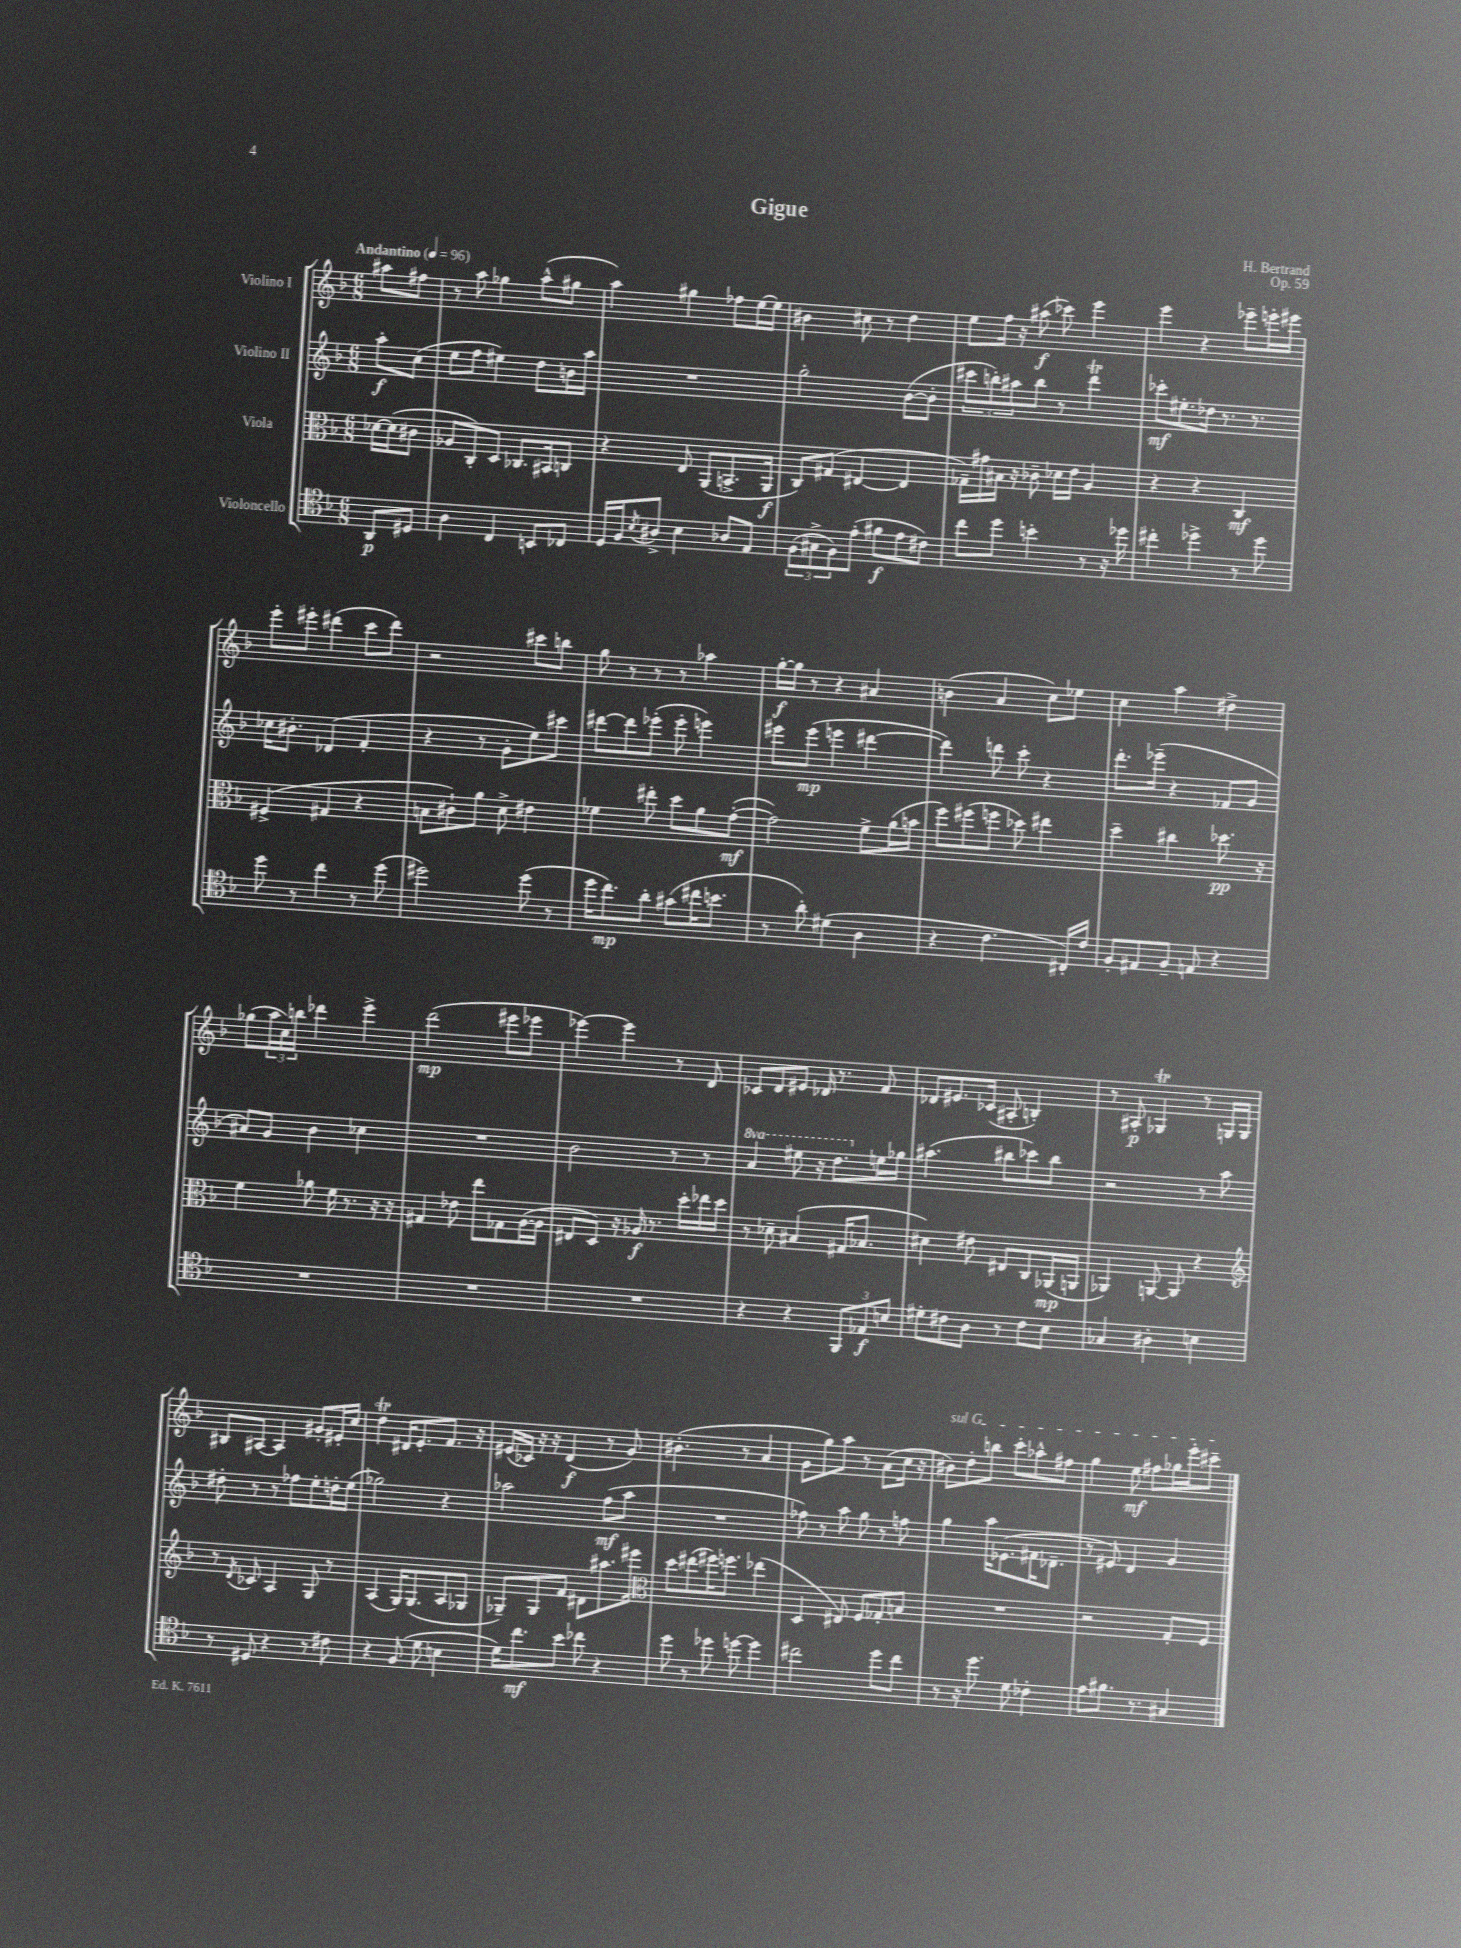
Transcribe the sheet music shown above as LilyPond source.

\header { title = "Gigue" composer = "H. Bertrand" opus = "Op. 59" }
<<
\new StaffGroup <<
\new Staff = "s0" \with { instrumentName = "Violino I" } {
    \clef treble \key f \major \numericTimeSignature \time 6/8 \partial 4 \tempo "Andantino" 4 = 96
    ais''8 fis''8 |
    r8 a''8 ges''4 a''8-^( gis''8 |
    a''4) gis''4 fes''8 e''16~ e''16 |
    bis'4 cis''8 r8 d''4 |
    e''8 f''16 r16 ais''8\f( ces'''8) e'''4 |
    e'''4 r4 ees'''8-- e'''16-. eis'''16 |
    e'''8-. eis'''8-. dis'''4( c'''8 dis'''8) |
    r2 cis'''8 b''8 |
    g''8 r8 r8 r8 aes''4 |
    g''16~-.\f g''16 r8 r4 ais'4 |
    b'4( a'4 c''8) ees''8 |
    c''4 a''4 dis''4-> |
    ges''8( \tuplet 3/2 { a''16 c''16) b''16 } des'''4 e'''4-> |
    d'''2\mp( eis'''8 ees'''8 |
    ees'''4~) ees'''4 r8 d'8 |
    ces'8 d'8 eis'8 des'16 r8. f'8 |
    des'8 eis'8. ces'16( ais8-. b4-.) |
    r8 ais8-.\p ges4\trill r8 g16 g16 |
    bis8 ais8~ ais4 gis'8-. eis'16-. c''16 |
    d''4\trill dis'16 e'8.-. f'8. r16 |
    eis'16( ces'16) r16 r16 d'4\f( r8 g'8) |
    bis'4.-.( r8 a'4 |
    g'8 g''8) a''8 r8 a'8( c''16 r16 |
    \once \override TextSpanner.bound-details.left.text = \markup { \italic "sul G" } bis'8\startTextSpan) d''8-. b''8 c'''8-. aes''8-^ fis''8 |
    g''4 e''8\mf fis''8 ges''16 e'''16-. cis'''8--\stopTextSpan \bar "|." |
}
\new Staff = "s1" \with { instrumentName = "Violino II" } {
    \clef treble \key f \major \numericTimeSignature \time 6/8 \set Staff.ottavationMarkups = #ottavation-simple-ordinals \partial 4
    a''8-.\f c''8( |
    e''8 f''8 eis''4) d''8 b'16 a''16 |
    R2. |
    g''2-. bes'8~( bes'8-. |
    \tuplet 3/2 { cis'''8 b''8-.) ais''8 } b''8 r8 d'''4\trill |
    ces'''8-.\mf eis''8.-. des''16 r8. r8. |
    ces''16 bis'8.-. des'4( f'4-. |
    r4 r8 g'8-. e''8) cis'''8 |
    dis'''8~ dis'''8 ees'''8-.( ees'''8-. e'''4) |
    eis'''8 eis'''8\mp( e'''4 dis'''4~ |
    dis'''4) d'''8 c'''8-. r4 |
    d'''8.-. ees'''16--( r4 fes'8 g'8 |
    ais'8) g'8 bes'4 ces''4 |
    R2. |
    bes'2 r8 r8 |
    \ottava #1 a''4 eis'''8 r16 d'''8. \ottava #0 e''!16 ges''16 |
    ais''4.( bis''8 ces'''8) bis''8 |
    r2 r8 a''8 |
    dis''8-. r8 r8 fes''8 e''8-. d''16-. e''16( |
    ges''2) r4 |
    aes''2 f''8\mf( aes''8 |
    R2. |
    fes''8) r8 a''8 g''8 r8 f''8 |
    g''4 a''16 ees'8.( fis'16 des'8.-- |
    r8 eis'8) d'4 g'4 \bar "|." |
}
\new Staff = "s2" \with { instrumentName = "Viola" } {
    \clef alto \key f \major \numericTimeSignature \time 6/8 \partial 4
    des'16~ des'16( cis'8 |
    aes8 c8-.) d8 ces8. bis,16 c8 |
    r4 e8 a,8( b,8.-> a,16\f |
    c8) gis8( eis4~ eis4 |
    ges16--) gis'16 bis16 r16 ces'8-- des'16 e'16 a4 |
    r4 r4 c4\mf |
    fis4->( gis4 r4 |
    b8 cis'8-!) a'8 d'8-> eis'4 |
    fes'4 eis''8-. d''8 a'8 g'8~-.\mf( |
    g'2) f'8-> a'16( b'16 |
    f''8) fis''8( f''8 des''8) eis''4 |
    d''4-- cis''4 des''8.\pp r16 |
    f'4 aes'8 f'16 r8. r16 r16 |
    gis4 ees'8 e''8 ges8 a16~( a16 |
    eis8 d8) r16 aes16\f r8. d''16-. ees''16 d''16 |
    r8 des'8-- bis4( gis16 bes8. |
    dis'4) eis'8 eis8 c8 aes,16\mp( a,16 |
    aes,4) a,8~ a,8 r4 |
    \clef treble r8 \acciaccatura { d'8 } ces'8 a4 g8 r8 |
    a4( g16) g8.( a8 ges8 |
    ges8--) ges8 f'8 dis'8 ais''8. eis'''16 |
    \clef alto d''8 eis''8( fis''16) f''8. ees''4( |
    d4 eis8) f8 ges8-. b8 |
    R2. |
    r2 g8-. f8 \bar "|." |
}
\new Staff = "s3" \with { instrumentName = "Violoncello" } {
    \clef tenor \key f \major \numericTimeSignature \time 6/8 \partial 4
    a,8\p dis8 |
    a4 c4 b,8 ces8 |
    d16 f16 \acciaccatura { bes8 } ais8-> bes4 aes8 e8 |
    \tuplet 3/2 { f8( gis8-> f8) } e'8-.( fis'8\f e'8 cis'8) |
    c''8 d''8 b'4-. r8 r16 des''16 |
    cis''4-. des''4-> r8 des''8 |
    d''8 r8 c''4 r8 d''8( |
    dis''2) dis''8( r8 |
    d''16 c''8.\mp) a'8-. gis'8( cis''16 b'8. |
    r8 a'8-.) dis'4( a4 |
    r4 c'4. cis16-.) c'16 |
    f8-. eis8 f8-- e8 r4 |
    R2. |
    R2. |
    R2. |
    r4 r4 \tuplet 3/2 { f,8 ees8\f b8 } |
    dis'8-. cis'8 a8 r8 cis'8 bes8 |
    ges4 ais4-. b4 |
    r8 dis8 r4 r8 cis'8 |
    r4 f8( d'8 b4 |
    d'16) c''8.\mf bes'8 ces''8 r4 |
    d''8 r8 des''8 d''8~ d''4 |
    cis''2 d''8 cis''8 |
    r8 r16 d''8. d'8 ces'4-. |
    e'8 fis'8. r8. gis4 \bar "|." |
}
>>
>>
\layout { \context { \Score \remove "Bar_number_engraver" } }
